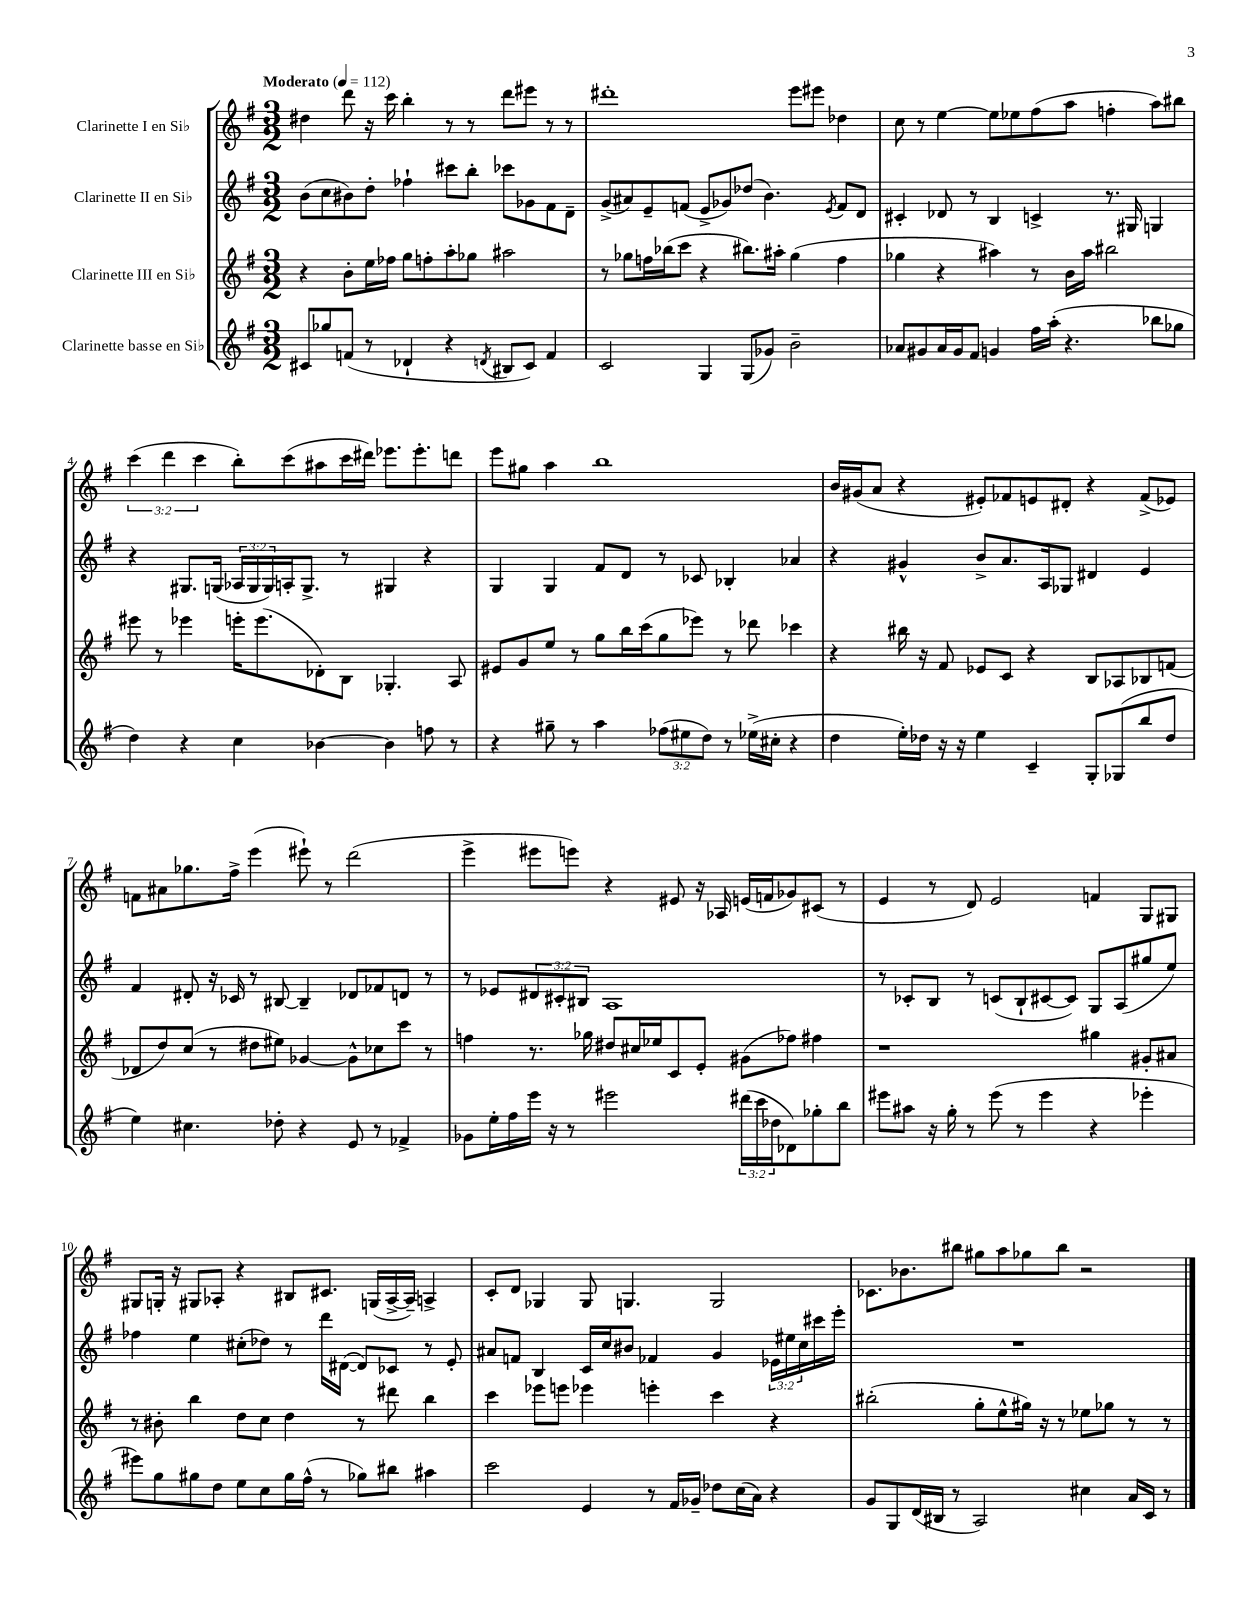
<<
\new StaffGroup <<
\new Staff = "s0" \with { instrumentName = "Clarinette I en Sib" } {
    \clef treble \key g \major \numericTimeSignature \time 3/2 \override Staff.TupletNumber.text = #tuplet-number::calc-fraction-text \tempo "Moderato" 4 = 112
    dis''4 d'''8 r16 c'''16 b''4-. r8 r8 d'''8 eis'''8 r8 r8 |
    dis'''1-. e'''8 eis'''8 des''4 |
    c''8 r8 e''4~ e''8 ees''8 fis''8( a''8 f''4-. a''8) bis''8 |
    \tuplet 3/2 { c'''4( d'''4 c'''4 } b''8-.) c'''8( ais''8 c'''16 dis'''16) ees'''8. ees'''8.-. d'''8 |
    e'''8 gis''8 a''4 b''1 |
    b'16 gis'16( a'8 r4 eis'8-.) fes'8 e'8 dis'8-. r4 fes'8->( ees'8) |
    f'8 ais'8 ges''8. fis''16-> e'''4( eis'''8-!) r8 d'''2( |
    e'''4-> eis'''8 e'''8) r4 eis'8 r16 aes16 e'16( f'16 ges'8) cis'8( r8 |
    e'4 r8 d'8) e'2 f'4 g8 gis8 |
    gis8 g16-. r16 gis8 aes8-. r4 bis8 cis'8. g16( aes16~-> aes16--) a4-> |
    c'8-. d'8 ges4 ges8 g4. g2 |
    ces'8. bes'8. bis''8 gis''8 a''8 ges''8 bis''8 r2 \bar "|." |
}
\new Staff = "s1" \with { instrumentName = "Clarinette II en Sib" } {
    \clef treble \key g \major \numericTimeSignature \time 3/2 \override Staff.TupletNumber.text = #tuplet-number::calc-fraction-text
    b'8( c''8 bis'8) d''8-. fes''4-! cis'''8 b''8-. ces'''8 ges'8 fis'8 d'8-- |
    g'8->( ais'8) e'8-- f'8( e'8-> ges'8) des''8( b'4.) \acciaccatura { e'8 } f'8 d'8 |
    cis'4-. des'8 r8 b4 c'4-> r8. gis16 g4 |
    r4 gis8. g16( \tuplet 3/2 { aes16 g16 g16) } a16-. g8.-> r8 gis4 r4 |
    g4 g4 fis'8 d'8 r8 ces'8 bes4-. aes'4 |
    r4 gis'4-^ b'8-> a'8. a16 ges8 dis'4 e'4 |
    fis'4 dis'8-. r16 ces'16 r8 bis8~ bis4-- des'8 fes'8 d'8 r8 |
    r8 ees'8 \tuplet 3/2 { dis'8 cis'8-. bis8 } a1 |
    r8 ces'8-. b8 r8 c'8( b8-! cis'8~ cis'8) g8 a8( gis''8 e''8) |
    fes''4 e''4 cis''8-.( des''8) r8 d'''16 dis'16~( dis'8) ces'8 r8 e'8-. |
    ais'8 f'8 b4 c'16 c''16 bis'8 fes'4 g'4 \tuplet 3/2 { ees'16 eis''16 c''16 } cis'''16 e'''16-. |
    R1. \bar "|." |
}
\new Staff = "s2" \with { instrumentName = "Clarinette III en Sib" } {
    \clef treble \key g \major \numericTimeSignature \time 3/2
    r4 b'8-. e''16 fes''16 g''8 f''8-. a''8-. ges''8 ais''2 |
    r8 ges''8 f''16 bes''16( c'''8 r4 bis''8.) ais''16-. ges''4( f''4 |
    ges''4 r4 ais''4) r8 b'16 ais''16 bis''2 |
    eis'''8 r8 ees'''4 e'''16-. e'''8.( des'8-.) b8 ges4.-. a8 |
    eis'8 g'8 e''8 r8 g''8 b''16 c'''16( g''8 ees'''8) r8 des'''8 ces'''4 |
    r4 bis''16 r16 fis'8 ees'8 c'8 r4 b8 aes8 bes8 f'8( |
    des'8 d''8) c''8( r8 dis''8 eis''8) ges'4~ ges'8-^ ces''8 c'''8 r8 |
    f''4 r8. ges''16 dis''8 cis''16 ees''16 c'8 e'8-. gis'8( fes''8) fis''4 |
    r1 gis''4 gis'8-. ais'8 |
    r8 bis'8-. b''4 d''8 c''8 d''4 r8 dis'''8 b''4 |
    c'''4 ees'''8 e'''8 ees'''4 e'''4-. c'''4 r4 |
    bis''2-.( g''8-. e''8-^ gis''16) r16 r8 ees''8 ges''8 r8 r8 \bar "|." |
}
\new Staff = "s3" \with { instrumentName = "Clarinette basse en Sib" } {
    \clef treble \key g \major \numericTimeSignature \time 3/2 \override Staff.TupletNumber.text = #tuplet-number::calc-fraction-text
    cis'8 ges''8 f'8( r8 des'4-! r4 \acciaccatura { d'8 } bis8 cis'8) f'4 |
    c'2 g4 g8( ges'8) b'2-- |
    aes'8 gis'8 aes'16 gis'16 fis'8 g'4 fis''16 a''16-.( r4. bes''8 ges''8 |
    d''4) r4 c''4 bes'4~ bes'4 f''8 r8 |
    r4 gis''8-- r8 a''4 \tuplet 3/2 { fes''8( eis''8 d''8) } r8 ees''16->( cis''16-. r4 |
    d''4 e''16-.) des''16 r16 r16 e''4 c'4-- g8-. ges8( b''8 des''8 |
    e''4) cis''4. des''8-. r4 e'8 r8 fes'4-> |
    ges'8 e''16-. fis''16 e'''16 r16 r8 eis'''2 \tuplet 3/2 { dis'''16( c'''16 des''16 } des'8) ges''8-. b''8 |
    eis'''8 ais''8 r16 g''16-. r8 eis'''8( r8 eis'''4 r4 ees'''4-. |
    eis'''8) g''8 gis''8 d''8 e''8 c''8 gis''16 fis''16-^( r8 ges''8) bis''8 ais''4 |
    c'''2 e'4 r8 fis'16 ges'16-- des''8 c''16( a'16) r4 |
    g'8 g8 d'16( bis16 r8 a2) cis''4 a'16 c'16 r8 \bar "|." |
}
>>
>>
